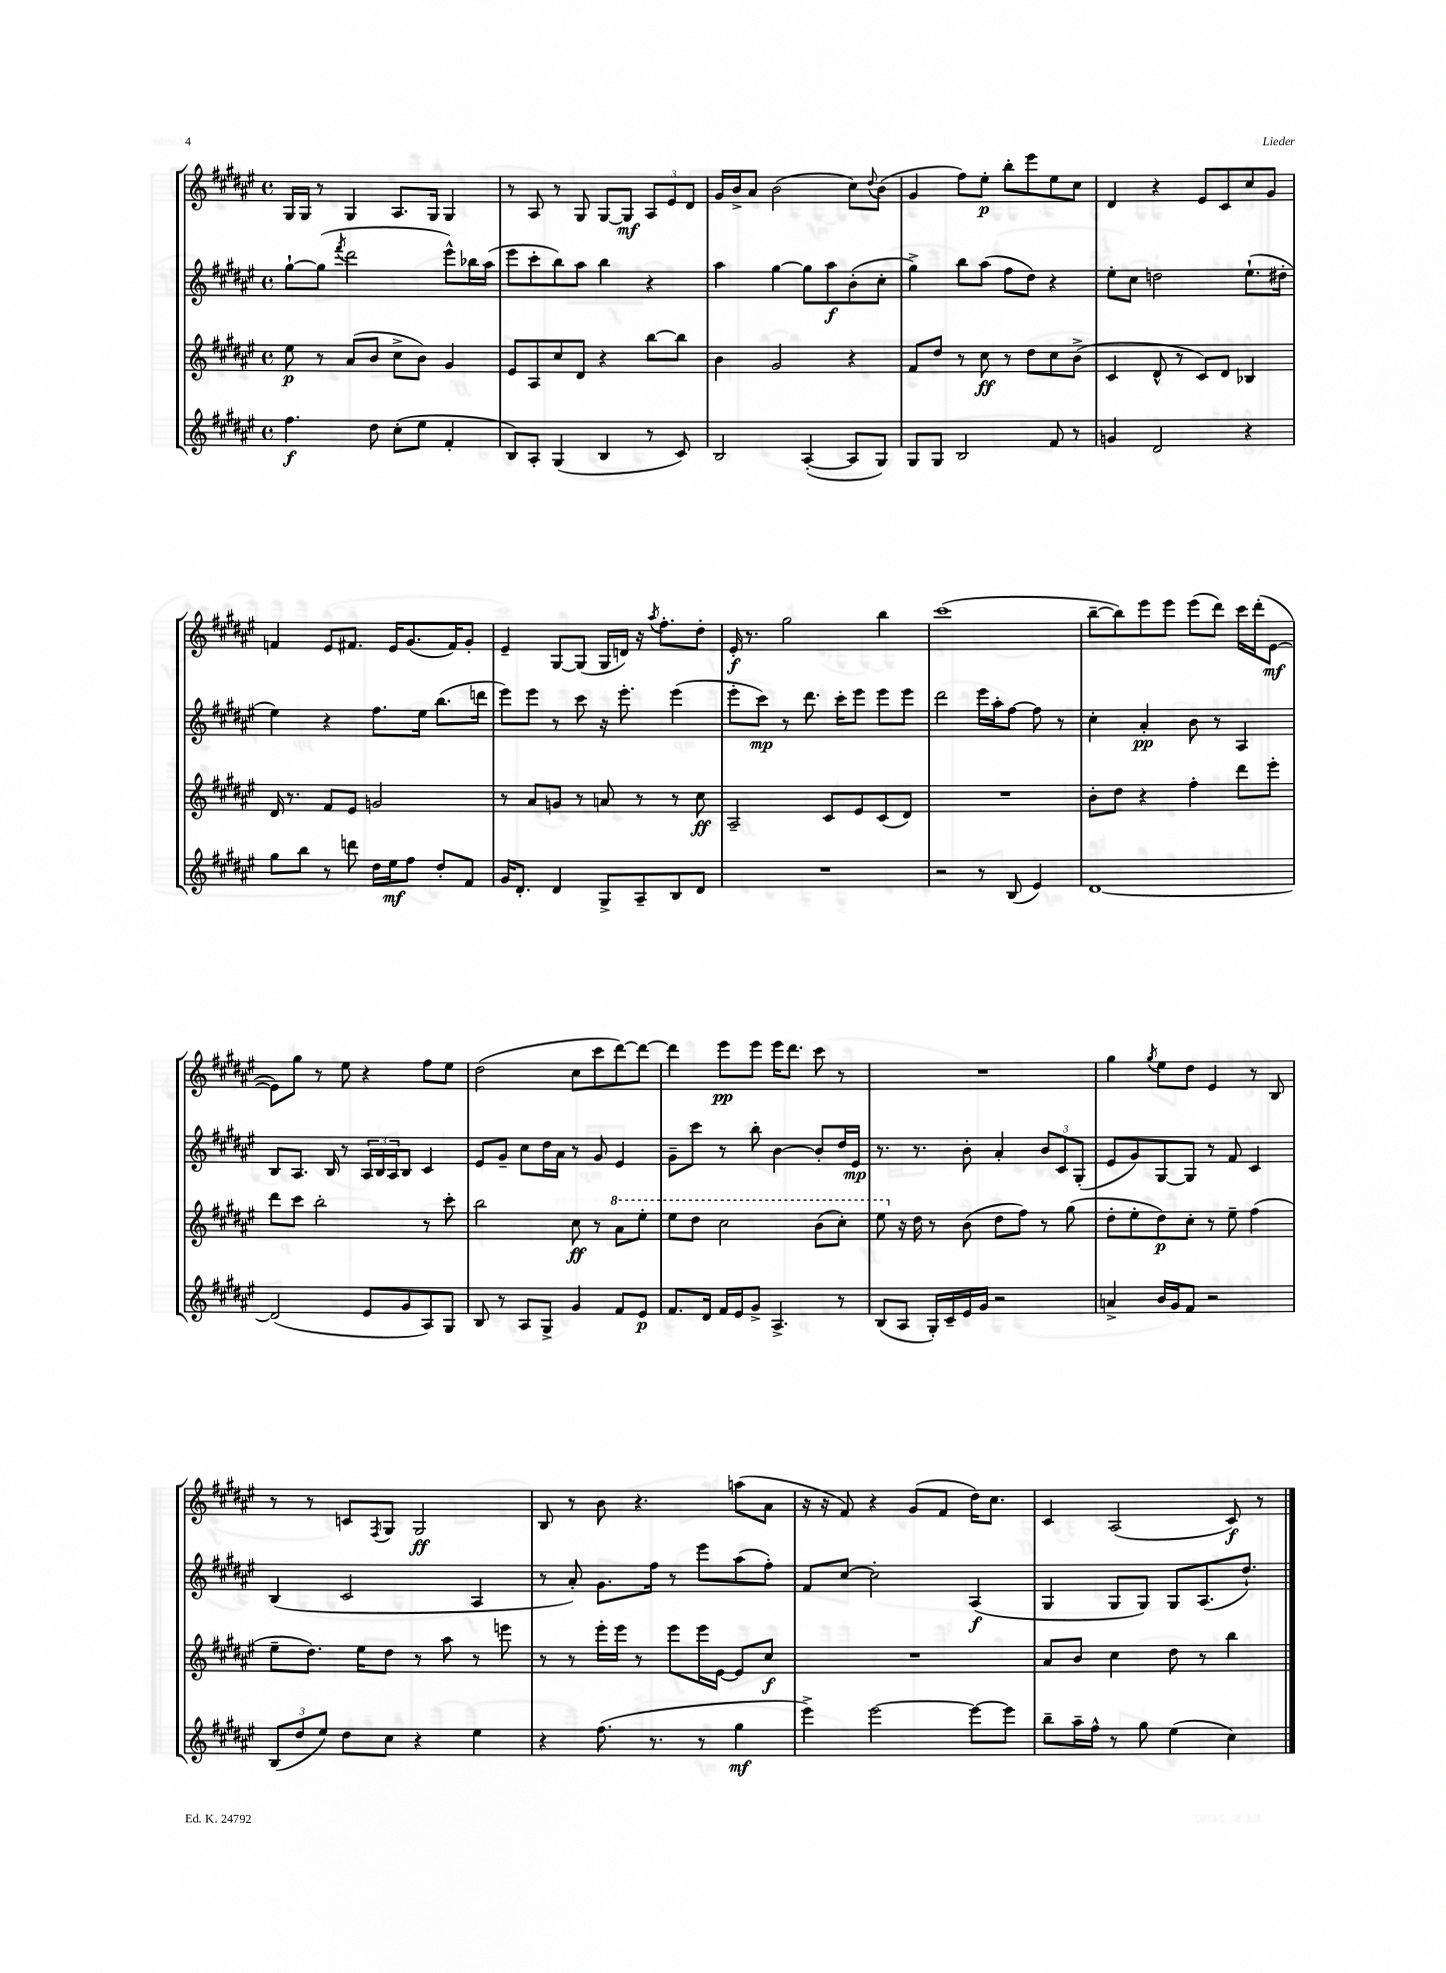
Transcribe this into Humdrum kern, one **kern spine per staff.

**kern	**kern	**kern	**kern
*staff4	*staff3	*staff2	*staff1
*clefG2	*clefG2	*clefG2	*clefG2
*k[f#c#g#d#a#e#]	*k[f#c#g#d#a#e#]	*k[f#c#g#d#a#e#]	*k[f#c#g#d#a#e#]
*M4/4	*M4/4	*M4/4	*M4/4
*met(c)	*met(c)	*met(c)	*met(c)
4.ff#\	8ee#\	[8gg#`\L	16G#/LL
.	.	.	16G#/JJ
.	8r	(8gg#\]J	8r
.	.	8qfff#/	.
.	(8a#/L	2ddd#\	4G#/
8dd#\	8b/J	.	.
(8cc#'\L	8cc#^\L	.	8.A#/L
8ee#\J	8b\J)	.	.
.	.	.	16G#/Jk
4f#'/	4g#/	8eee#^^\L)	4G#/
.	.	16bb-\L	.
.	.	(16aa#\JJ	.
=	=	=	=
8B/L)	8e#/L	8eee#\L	8r
8A#'/J	8A#/	8ccc#'\	8A#/
(4G#/	8cc#/	8bb\)	8r
.	8d#/J	8aa#\J	8G#/
4B/	4r	4bb\	[8G#/L
.	.	.	8G#/]J
8r	[8bb\L	4r	12A#/L
.	.	.	12e#/
8c#/)	8bb\]J	.	.
.	.	.	12d#/J
=	=	=	=
2B/	4b\	4aa#\	16g#/LL
.	.	.	16b^/J
.	.	.	8a#/J
.	2g#/	[4gg#\	(2b\
([4A#'/	.	8gg#\]L	.
.	.	8aa#\	.
8A#/]L	4r	(8b'\	8cc#\L)
.	.	.	8qqdd#/
8G#/J)	.	8cc#'\J	(8b\J
=	=	=	=
8G#/L	8f#/L	4gg#^\)	4g#/
8G#/J	8dd#/J	.	.
2B/	8r	8bb\L	8ff#\L)
.	8cc#\	(8aa#\J	8ee#'\J
.	8r	8ff#\L	8bb'\L
.	8dd#\L	8dd#\J)	8eee#\
8f#/	8cc#\	4r	8ee#\
8r	(8b^\J	.	8cc#\J
=	=	=	=
4g/	4c#/	8ee#'\L	4d#/
.	.	8cc#\J	.
2d#/	8d#^^/	2dd\	4r
.	8r	.	.
.	8c#/L)	.	8e#/L
.	8d#/J	.	8c#/
4r	4B-/	(8.ee#`\L	8cc#/
.	.	.	8g#/J
.	.	16dd#'\Jk	.
=	=	=	=
8gg#\L	16d#/	4ee#\)	4f/
.	8.r	.	.
8bb\J	.	.	.
8r	8f#/L	4r	8e#/L
8ddd\	8e#/J	.	8.f#/J
16dd#\LL	2g/	8.ff#\L	.
16ee#\J	.	.	16e#/LK
8ff#\J	.	.	(8.g#/
.	.	16ee#\Jk	.
8dd#'/L	.	(8.bb\L	.
.	.	.	16f#/K)
8f#/J	.	.	8g#'/J
.	.	16ddd\Jk	.
=	=	=	=
16g#/LK	8r	8eee#\L)	4e#~/
8.d#'/J	.	.	.
.	8a#/L	8eee#\J	.
4d#/	8g/J	8r	[8G#/L
.	8r	8ccc#\	(8G#/]J
8G#^/L	8a/	16r	16G#/LL
.	.	8.eee#'\	16d/JJ)
8A#~/	8r	.	16r
.	.	.	8qaa#/
.	.	.	8.ff#'\L
8B/	8r	(4eee#\	.
8d#/J	8cc#\	.	8dd#'\J
=	=	=	=
1r	2A#~/	8eee#'\L	16e#'/
.	.	.	8.r
.	.	8ccc#\J)	.
.	.	8r	2gg#\
.	.	8.ddd#\	.
.	8c#/L	.	.
.	.	16ccc#'\LK	.
.	8e#/	8eee#\J	.
.	(8c#/	8eee#\L	4bb\
.	8d#/J)	8eee#\J	.
=	=	=	=
2r	1r	2ddd#\	(1ccc#
8r	.	16eee#\LL	.
.	.	16aa#'\J	.
(8B/	.	[8ff#\J	.
4e#/)	.	8ff#\]	.
.	.	8r	.
=	=	=	=
[1d#	8b'\L	4cc#'\	[8bb~\L
.	8dd#\J	.	8bb\])
.	4r	4a#'/	8eee#\
.	.	.	8eee#\J
.	4ff#'\	8b\	(8eee#\L
.	.	8r	8ddd#\J)
.	8ddd#\L	4A#/	16ccc#\LL
.	.	.	(16ddd#'\J
.	8eee#'\J	.	[8e#\J
=	=	=	=
(2d#/]	8ddd#\L	8B/L	8e#\]L)
.	8ccc#\J	8.A#/J	8gg#\J
.	2bb'\	.	8r
.	.	16B/	.
.	.	8r	8ee#\
8e#/L	.	24A#/LL	4r
.	.	24B/	.
.	.	24A#/J	.
8g#/	.	8B/J	.
8A#/)	8r	4c#/	8ff#\L
8G#/J	8ccc#'\	.	8ee#\J
=	=	=	=
8B/	2bb\	8e#/L	(2dd#\
8r	.	8g#~/J	.
8A#/L	.	8cc#\L	.
8G#^/J	.	16dd#\L	.
.	.	16a#\JJ	.
4g#/	8cc#\	8r	8cc#\L
.	8r	8g#/	8ccc#\
8f#/L	8aa#\L	4e#/	[8ddd#\)
8e#/J	8eee#'\J	.	8ddd#\_J
=	=	=	=
8.f#/L	8eee#\L	8g#~\L	4ddd#\]
.	8ddd#\J	8ccc#\J	.
16d#/Jk	.	.	.
16f#/LL	2ccc#\	8r	8eee#\L
16e#/J	.	.	.
8g#^/J	.	8bb'\	8eee#\J
4.A#^/	.	[4b\	16eee#\LK
.	.	.	8.ddd#\J
.	(8bb\L	8b'/]L	8ccc#\
8r	8ccc#'\J)	16dd#/L	8r
.	.	16e#/JJ	.
=	=	=	=
(8B/L	8eee#\	8.r	1r
8A#/J	16r	.	.
.	16dd#\	8.r	.
16G#'/LL)	8r	.	.
16c#~/	.	.	.
16e#/	(8b\	8b'\	.
16g#/JJ	.	.	.
2r	8dd#\L	4a#'/	.
.	8ff#\J)	.	.
.	8r	12b/L	.
.	.	12c#/	.
.	(8gg#\	.	.
.	.	(12G#'/J	.
=	=	=	=
4a^/	8dd#'\L	8e#/L	4gg#\
.	8ee#'\	8g#/)	.
.	.	.	8qgg#/
16b/LL	8dd#\)	[8G#/	8ee#\L
16g#/J	.	.	.
8f#/J	8cc#'\J	8G#/]J	8dd#\J
2r	8r	8r	4e#/
.	8ee#~\	8f#/	.
.	(4ff#\	4c#/	8r
.	.	.	8B/
=	=	=	=
(12B/L	8ee#~\L	(4B/	8r
12dd#/	.	.	.
.	8.dd#\J)	.	8r
12ee#/J)	.	.	.
8dd#\L	.	2c#/	8c/L
.	16ee#\LK	.	.
.	.	.	8qF#/
8cc#\J	8dd#\J	.	8G#/J
4r	8r	.	2G#/
.	8aa#\	.	.
4ee#\	8r	4A#/	.
.	8eee\	.	.
=	=	=	=
4r	8r	8r	8B/
.	8r	8a#'/)	8r
(8.ff#\	16eee#'\LL	8.g#\L	8b\
.	16eee#\JJ	.	.
.	8r	.	4.r
8.r	.	16ff#\Jk	.
.	8eee#\L	8r	.
8r	16eee#\L	8eee#\L	.
.	[16e#\JJ	.	.
4gg#\	8e#/]L	(8aa#\	(8aa\L
.	8cc#/J	8ff#'\J)	8a#\J
=	=	=	=
4eee#^\)	1r	8f#/L	16r
.	.	.	16r
.	.	[8cc#/J	8f#/)
[2eee#\	.	2cc#'\]	4r
.	.	.	(8g#/L
.	.	.	8f#/J
8eee#\_L	.	(4A#/	16dd#\LK)
.	.	.	8.cc#\J
8eee#\]J	.	.	.
=	=	=	=
8bb~\L	8a#/L	4G#/	4c#/
16aa#~\L	8b/J	.	.
16ff#^^\JJ	.	.	.
8r	4cc#\	8G#/L	(2A#/
8gg#\	.	8G#/J)	.
(4ee#\	8dd#\	8G#/L	.
.	8r	(8.A#/	.
4cc#\)	4bb\	.	8c#/)
.	.	8.dd#`/J)	.
.	.	.	8r
==	==	==	==
*-	*-	*-	*-
